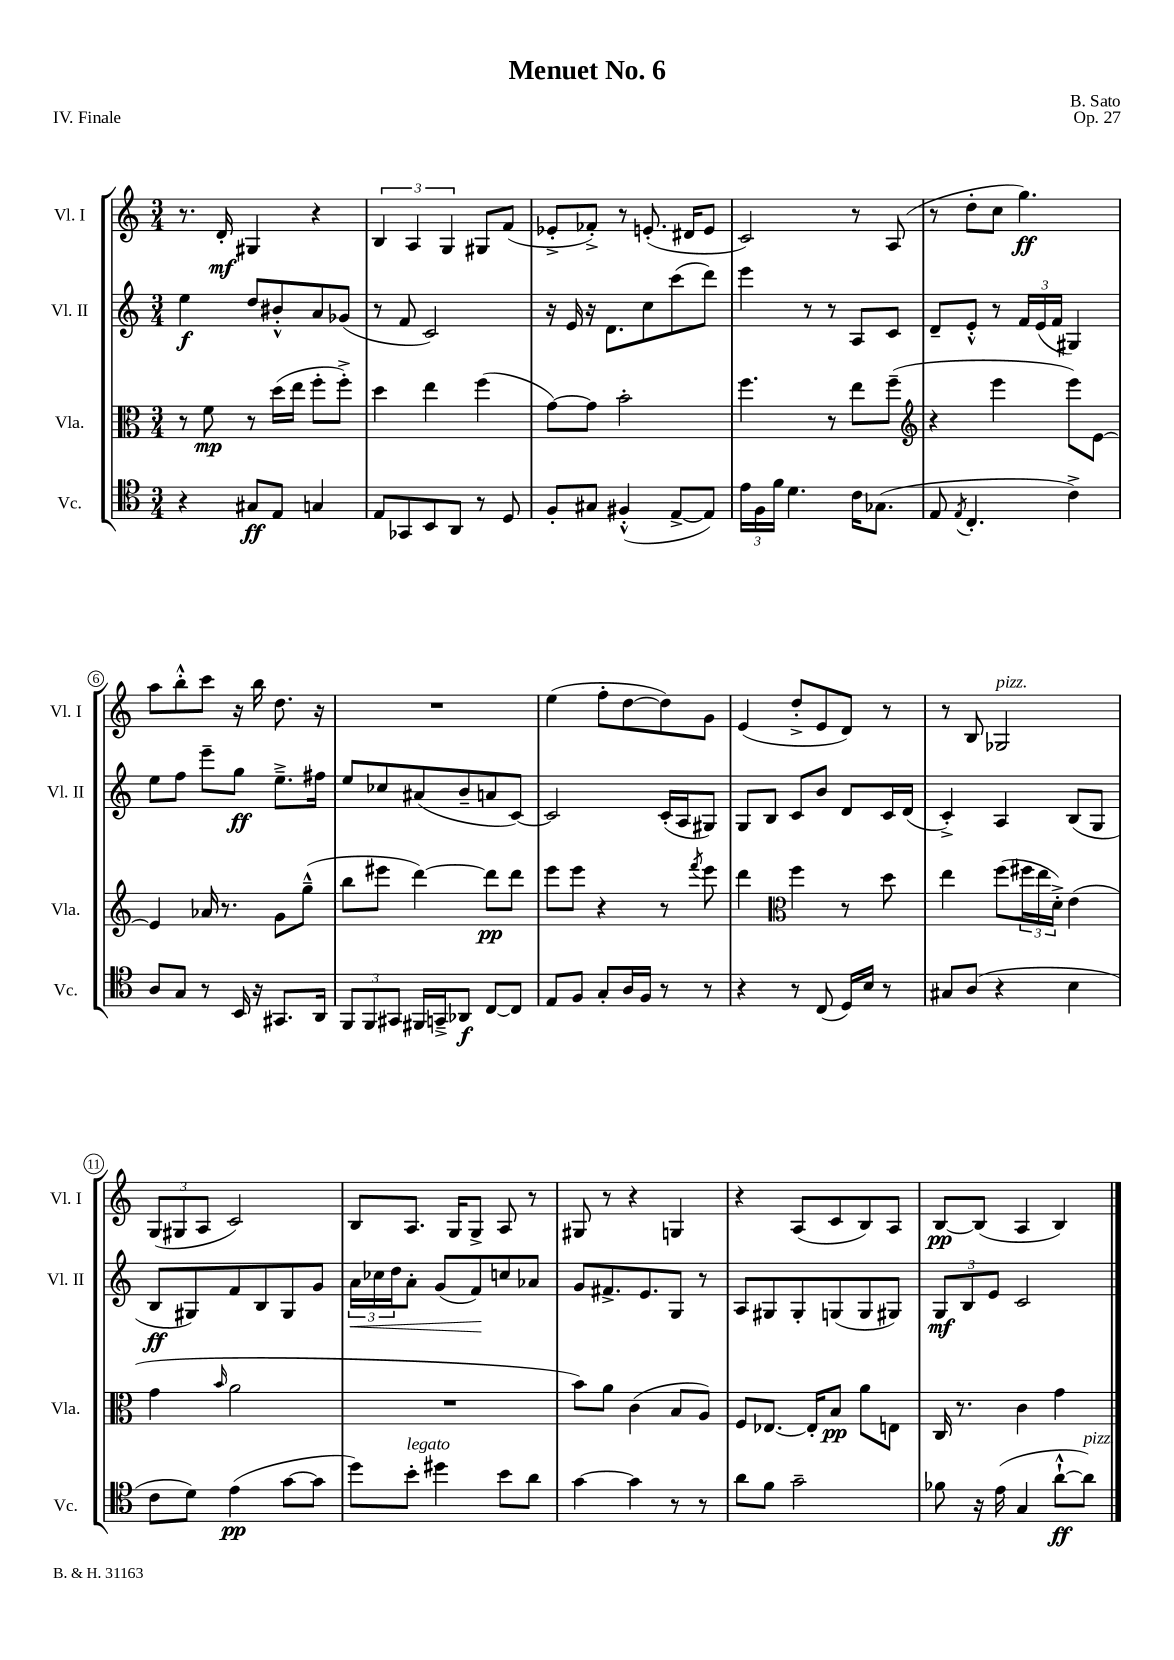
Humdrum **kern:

**kern	**dynam	**kern	**dynam	**kern	**dynam	**kern	**dynam
*part4	*part4	*part3	*part3	*part2	*part2	*part1	*part1
*staff4	*staff4	*staff3	*staff3	*staff2	*staff2	*staff1	*staff1
*I"Vc.	*	*I"Vla.	*	*I"Vl. II	*	*I"Vl. I	*
*I'Vc.	*	*I'Vla.	*	*I'Vl. II	*	*I'Vl. I	*
*clefC4	*	*clefC3	*	*clefG2	*	*clefG2	*
*k[]	*	*k[]	*	*k[]	*	*k[]	*
*M3/4	*	*M3/4	*	*M3/4	*	*M3/4	*
=1	=1	=1	=1	=1	=1	=1	=1
4r	.	8r	.	4ee\	f	8.r	.
.	.	8f\	mp	.	.	.	.
.	.	.	.	.	.	16d'/	mf
8G#X/L	ff	8r	.	8dd/L	.	4G#X/	.
8E/J	.	(16dd\LL	.	8b#X'^^/	.	.	.
.	.	16ee\JJ	.	.	.	.	.
4Gn/	.	8ff'\L	.	8a/	.	4r	.
.	.	8ff'^\J)	.	(8g-X/J	.	.	.
=2	=2	=2	=2	=2	=2	=2	=2
8E/L	.	4dd\	.	8r	.	6B/	.
8GG-X/	.	.	.	8f/	.	.	.
.	.	.	.	.	.	6A/	.
8BB/	.	4ee\	.	2c/)	.	.	.
.	.	.	.	.	.	6G/	.
8AA/J	.	.	.	.	.	.	.
8r	.	(4ff\	.	.	.	8G#X/L	.
8D/	.	.	.	.	.	(8f/J	.
=3	=3	=3	=3	=3	=3	=3	=3
8F'/L	.	[8g\L)	.	16r	.	8e-X'^/L	.
.	.	.	.	16e/	.	.	.
8G#X/J	.	8g\J]	.	16r	.	8f-X'^/J)	.
.	.	.	.	8.d\L	.	.	.
(4F#X'^^/	.	2b'\	.	.	.	8r	.
.	.	.	.	8cc\	.	(8.en'/	.
[8E^/L	.	.	.	(8ccc\	.	.	.
.	.	.	.	.	.	16d#X/KL	.
8E/J])	.	.	.	8ddd\J)	.	8e/J	.
=4	=4	=4	=4	=4	=4	=4	=4
24e\LL	.	4.ff\	.	4eee\	.	2c/)	.
24F\	.	.	.	.	.	.	.
24f\JJ	.	.	.	.	.	.	.
4.d\	.	.	.	.	.	.	.
.	.	.	.	8r	.	.	.
.	.	8r	.	8r	.	.	.
16c\KL	.	8ee\L	.	8A/L	.	8r	.
(8.G-X\J	.	.	.	.	.	.	.
.	.	(8ff~\J	.	8c/J	.	(8A/	.
=5	=5	=5	=5	=5	=5	=5	=5
*	*	*clefG2	*	*	*	*	*
8E/	.	4r	.	8d~/L	.	8r	.
8qE/	.	.	.	.	.	.	.
4.C'/	.	.	.	8e'^^/J	.	8dd'\L	.
.	.	4eee\	.	8r	.	8cc\J	.
.	.	.	.	24f/LL	.	4.gg\)	ff
.	.	.	.	(24e/	.	.	.
.	.	.	.	24f/JJ	.	.	.
4c^\)	.	8eee\L)	.	4G#X/)	.	.	.
.	.	[8e\J	.	.	.	.	.
!!LO:LB:g=z
=6	=6	=6	=6	=6	=6	=6	=6
8A/L	.	4e/]	.	8ee\L	.	8aa\L	.
8G/J	.	.	.	8ff\J	.	8bb'^^\	.
8r	.	16a-X/	.	8eee~\L	.	8ccc\J	.
.	.	8.r	.	.	.	.	.
16BB/	.	.	.	8gg\J	ff	16r	.
16r	.	.	.	.	.	16bb\	.
8.GG#X/L	.	8g\L	.	8.ee~^\L	.	8.dd\	.
.	.	(8gg~^^\J	.	.	.	.	.
16AA/Jk	.	.	.	16ff#X\Jk	.	16r	.
=7	=7	=7	=7	=7	=7	=7	=7
12FF/L	.	8bb\L	.	8ee/L	.	2.r	.
12FF/	.	.	.	.	.	.	.
.	.	8eee#X\J	.	8cc-X/	.	.	.
12GG#X/J	.	.	.	.	.	.	.
16FF#X/LL	.	[4ddd\)	.	(8a#X/	.	.	.
16GGn~^/J	.	.	.	.	.	.	.
8AA-X/J	f	.	.	8b~/	.	.	.
[8C/L	.	8ddd\L]	pp	8an/	.	.	.
8C/J]	.	8ddd\J	.	[8c/J)	.	.	.
=8	=8	=8	=8	=8	=8	=8	=8
8E/L	.	8eee\L	.	2c/]	.	(4ee\	.
8F/J	.	8eee\J	.	.	.	.	.
8G'/L	.	4r	.	.	.	8ff'\L	.
16A/L	.	.	.	.	.	[8dd\	.
16F/JJ	.	.	.	.	.	.	.
8r	.	8r	.	(16c'/LL	.	8dd\])	.
.	.	.	.	16A/J	.	.	.
.	.	8qfff/	.	.	.	.	.
8r	.	8eee\	.	8G#X/J)	.	8g\J	.
=9	=9	=9	=9	=9	=9	=9	=9
4r	.	4ddd\	.	8G/L	.	(4e/	.
.	.	.	.	8B/J	.	.	.
*	*	*clefC3	*	*	*	*	*
8r	.	4ff\	.	8c/L	.	8dd'^/L	.
(8C/	.	.	.	8b/J	.	8e/	.
16D/LL)	.	8r	.	8d/L	.	8d/J)	.
16B/JJ	.	.	.	.	.	.	.
8r	.	8dd\	.	16c/L	.	8r	.
.	.	.	.	(16d/JJ	.	.	.
=10	=10	=10	=10	=10	=10	=10	=10
8G#X/L	.	4ee\	.	4c'^/)	.	8r	.
(8A/J	.	.	.	.	.	8B/	.
!	!	!	!	!	!	!LO:TX:a:i:t=pizz.	!
4r	.	(8ff\L	.	4A/	.	2G-X/	.
.	.	24ff#X\L	.	.	.	.	.
.	.	24ee\	.	.	.	.	.
.	.	24d'^\JJ)	.	.	.	.	.
4B\	.	(4e\	.	(8B/L	.	.	.
.	.	.	.	8G/J	.	.	.
!!LO:LB:g=z
=11	=11	=11	=11	=11	=11	=11	=11
8c\L	.	4g\	.	8B/L	ff	(12G/L	.
.	.	.	.	.	.	12G#X/	.
8d\J)	.	.	.	8G#X/)	.	.	.
.	.	.	.	.	.	12A/J	.
.	.	16qqb/	.	.	.	.	.
(4e\	pp	2a\	.	8f/	.	2c/)	.
.	.	.	.	8B/	.	.	.
[8g\L	.	.	.	8G#/	.	.	.
8g\J]	.	.	.	8g/J	.	.	.
=12	=12	=12	=12	=12	=12	=12	=12
!	!	!	!	!	!LO:HP:b	!	!
8dd\L)	.	2.r	.	24a\LL	<	8B/L	.
.	.	.	.	24cc-X\	.	.	.
.	.	.	.	24dd\J	.	.	.
!LO:TX:a:i:t=legato	!	!	!	!	!	!	!
8b'\J	.	.	.	8a'\J	.	8.A/J	.
4dd#X\	.	.	.	(8g/L	.	.	.
.	.	.	.	.	.	16G/KL	.
.	.	.	.	8f/)	.	8G^/J	.
8b\L	.	.	.	8ccn/	[	8A/	.
8a\J	.	.	.	8a-X/J	.	8r	.
=13	=13	=13	=13	=13	=13	=13	=13
[4g\	.	8b\L)	.	8g/L	.	8G#X/	.
.	.	8a\J	.	8.f#X^/	.	8r	.
4g\]	.	(4c\	.	.	.	4r	.
.	.	.	.	8.e/	.	.	.
8r	.	8B/L	.	8G/J	.	4Gn/	.
8r	.	8A/J)	.	8r	.	.	.
=14	=14	=14	=14	=14	=14	=14	=14
8a\L	.	8F/L	.	8A/L	.	4r	.
8f\J	.	[8.E-X/J	.	8G#X/	.	.	.
2g~\	.	.	.	8G#'/	.	(8A/L	.
.	.	16E-'/KL]	.	.	.	.	.
.	.	8B/J	pp	(8Gn/	.	8c/	.
.	.	8a\L	.	8G/	.	8B/)	.
.	.	8En\J	.	8G#X/J)	.	8A/J	.
=15	=15	=15	=15	=15	=15	=15	=15
8f-X\	.	16C/	.	12G/L	mf	[8B/L	pp
.	.	8.r	.	.	.	.	.
.	.	.	.	12B/	.	.	.
16r	.	.	.	.	.	(8B/J]	.
.	.	.	.	12e/J	.	.	.
(16e\	.	.	.	.	.	.	.
4G/	.	4c\	.	2c/	.	4A/	.
[8a`^^\L	ff	4g\	.	.	.	4B/)	.
!LO:TX:a:i:t=pizz.	!	!	!	!	!	!	!
8a\J])	.	.	.	.	.	.	.
==	==	==	==	==	==	==	==
*-	*-	*-	*-	*-	*-	*-	*-
